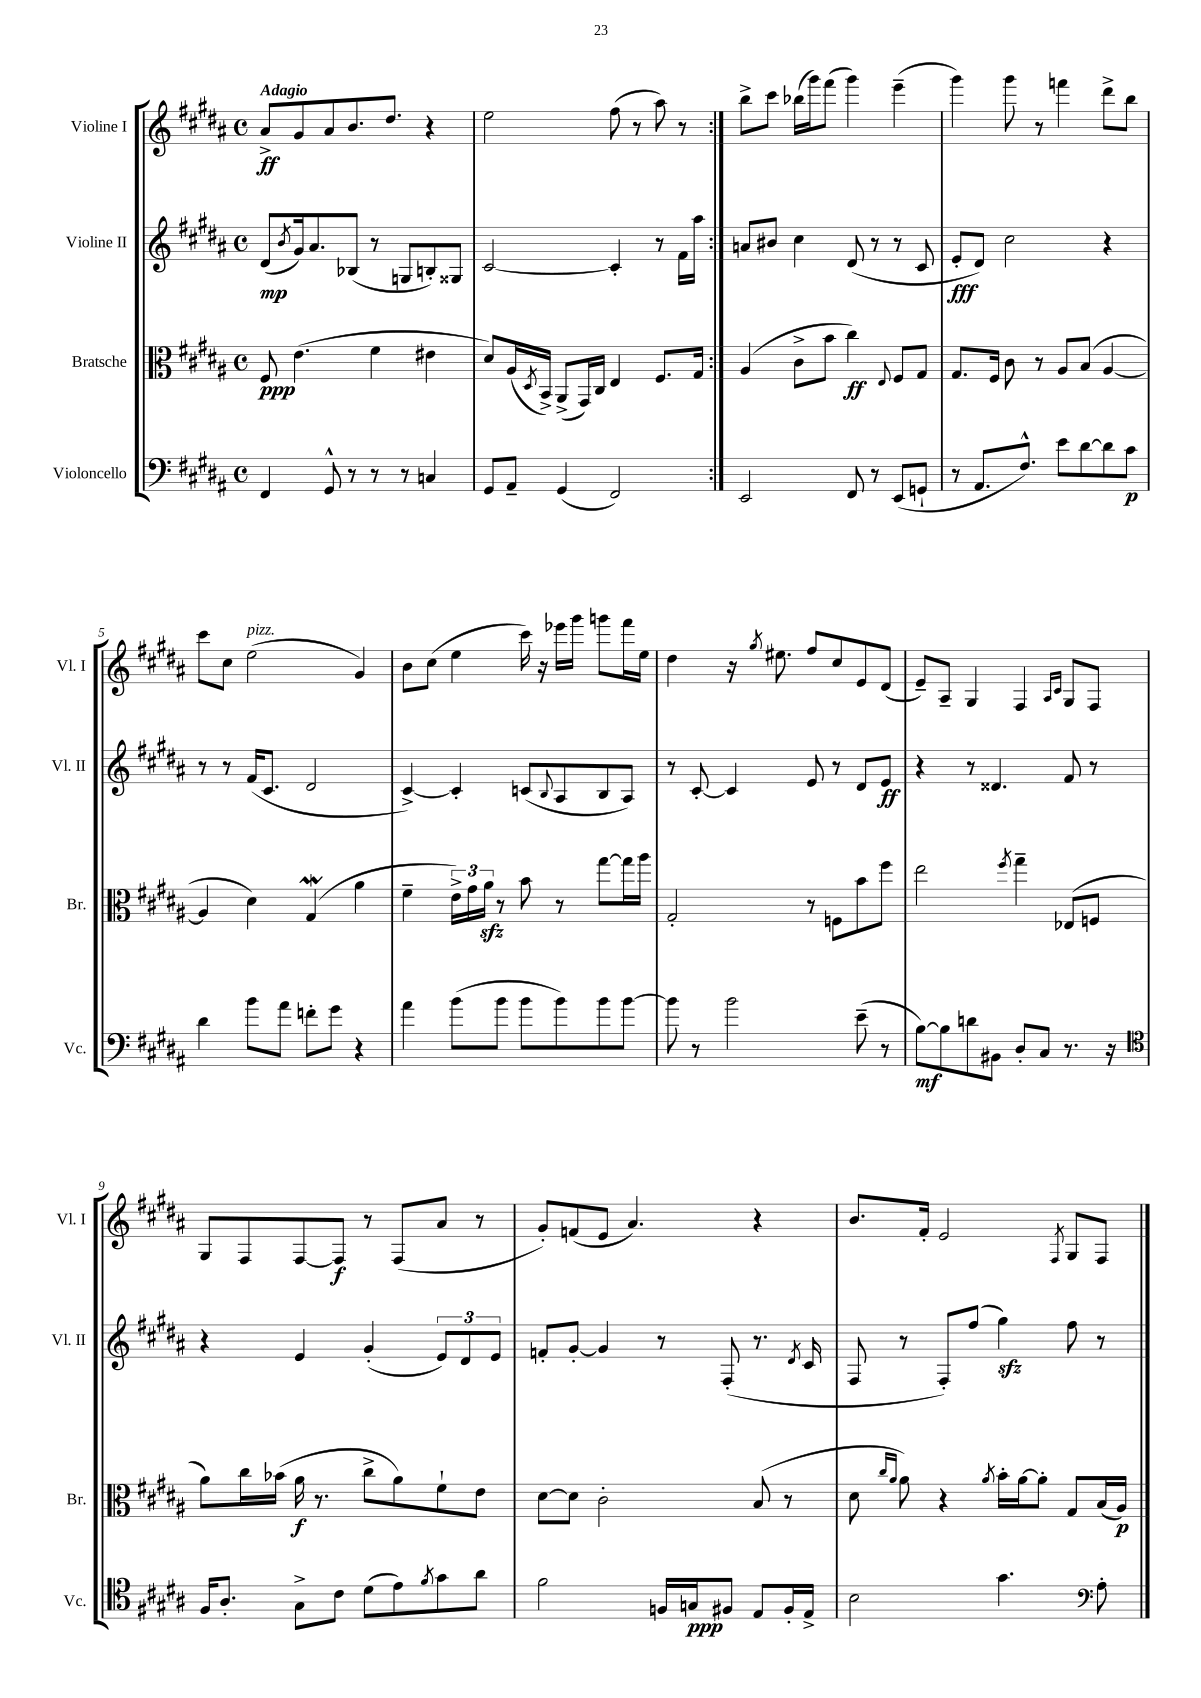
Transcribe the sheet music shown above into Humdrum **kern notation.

**kern	**kern	**kern	**kern
*staff4	*staff3	*staff2	*staff1
*clefF4	*clefC3	*clefG2	*clefG2
*k[f#c#g#d#a#]	*k[f#c#g#d#a#]	*k[f#c#g#d#a#]	*k[f#c#g#d#a#]
*M4/4	*M4/4	*M4/4	*M4/4
*met(c)	*met(c)	*met(c)	*met(c)
4FF#/	8F#/	(8d#/L	8a#^/L
.	.	8qb/	.
.	(4.e\	16g#/k)	8g#/
.	.	8.a#/	.
8GG#^^/	.	.	8a#/
8r	.	(8B-/J	8.b/
8r	4f#\	8r	.
.	.	.	8.dd#/J
8r	.	8G/L	.
4C/	4e#\	8B'/)	4r
.	.	8G##/J	.
=	=	=	=
8GG#/L	8d#/L)	[2c#/	2ee\
8AA#~/J	(16A#/L	.	.
.	8qD#/	.	.
.	16BB^/JJ)	.	.
(4GG#/	(8AA#^/L	.	.
.	16GG#/L)	.	.
.	16C#/JJ	.	.
2FF#/)	4E/	4c#'/]	(8ff#\
.	.	.	8r
.	8.F#/L	8r	8aa#\)
.	.	16f#\LL	8r
.	16G#/Jk	16aa#\JJ	.
=:|!	=:|!	=:|!	=:|!
2EE/	(4A#/	8a/L	8bb^\L
.	.	8b#/J	8ccc#\J
.	8c#^\L	4cc#\	(16bb-\LL
.	.	.	16ggg#\J)
.	8b\J	.	(8fff#\J
8FF#/	4cc#\)	(8d#/	4ggg#\)
8r	.	8r	.
.	8qqE/	.	.
(8EE/L	8F#/L	8r	(4eee~\
8GG`/J	8G#/J	8c#/	.
=	=	=	=
8r	8.G#/L	8e'/L	4ggg#\)
8.AA#/L	.	8d#/J)	.
.	16F#/Jk	.	.
.	8c#\	2cc#\	8ggg#\
8.F#^^/J)	.	.	.
.	8r	.	8r
8e\L	8A#/L	.	4fff\
[8d#\	(8B/J	.	.
8d#\]	[4A#/	4r	8ddd#^\L
8c#\J	.	.	8bb\J
=	=	=	=
4d#\	4A#/]	8r	8ccc#\L
.	.	8r	8cc#\J
8b\L	4d#\)	(16f#/LK	(2ee\
.	.	8.c#/J	.
8a#\J	.	.	.
8f'\L	(4G#/	2d#/	.
8g#\J	.	.	.
4r	4a#\	.	4g#/)
=	=	=	=
4a#\	4f#~\	[4c#^/)	8b\L
.	.	.	(8cc#\J
(8b\L	24e^\LL)	4c#'/]	4ee\
.	24g#\	.	.
.	24a#\JJ	.	.
8b\J	8r	.	.
8b\L	8b\	(8c/L	16ccc#\)
.	.	.	16r
.	.	8qqB/	.
8b\)	8r	8A#/	16eee-\LL
.	.	.	16ggg#\JJ
8b\	[8gg#\L	8B/	8ggg\L
[8b\J	16gg#\]L	8A#/J)	16fff#\L
.	16aa#\JJ	.	16ee\JJ
=	=	=	=
8b\]	2G#'/	8r	4dd#\
8r	.	[8c#'/	.
2b\	.	4c#/]	16r
.	.	.	8qgg#/
.	.	.	8.ee#\
.	8r	8e/	8ff#/L
.	8F\L	8r	8cc#/
(8e~\	8b\	8d#/L	8e/
8r	8ff#\J	8e/J	(8d#/J
=	=	=	=
[8B\L)	2ee\	4r	8e~/L)
8B\]	.	.	8A#~/J
8d\	.	8r	4G#/
8BB#\J	.	4.d##/	.
.	8qff#/	.	.
8D#'/L	4gg#~\	.	4F#/
8C#/J	.	.	.
.	.	.	16qqA#/LL
.	.	.	16qqc#/JJ
8.r	(8E-/L	8f#/	8G#/L
.	8F/J	8r	8F#/J
16r	.	.	.
=	=	=	=
*clefC4	*	*	*
16F#/LK	8a#\L)	4r	8G#/L
8.A#'/J	.	.	.
.	16cc#\L	.	8F#/
.	(16b-\JJ	.	.
8G#^\L	16a#\	4e/	[8F#/
.	8.r	.	.
8c#\J	.	.	8F#/]J
(8d#\L	8cc#^\L	(4g#'/	8r
8e\)	8a#\)	.	(8F#/L
8qf#/	.	.	.
8g#\	8f#`\	12e/L)	8a#/J
.	.	12d#/	.
8a#\J	8e\J	.	8r
.	.	12e/J	.
=	=	=	=
2f#\	[8d#\L	8f'/L	8g#'/L)
.	8d#\]J	[8g#'/J	(8f/
.	2c#'\	4g#/]	8e/J
.	.	.	4.a#/)
16F/LL	.	8r	.
16G/J	.	.	.
8F#/J	.	(8F#'/	.
8E/L	(8B/	8.r	4r
16F#'/L	8r	.	.
.	.	8qd#/	.
16E^/JJ	.	16c#/	.
=	=	=	=
2B\	8d#\	8F#/	8.b/L
.	16qqcc#/LL	.	.
.	16qqa#/JJ	.	.
.	8a#\)	8r	.
.	.	.	16f#'/Jk
.	4r	8F#'/L)	2e/
.	.	(8ff#/J	.
.	8qa#/	.	.
4.g#\	16b'\LL	4gg#\)	.
.	[16a#\J	.	.
.	8a#'\]J	.	.
.	.	.	8qF#/
.	8G#/L	8ff#\	8G#/L
*clefF4	*	*	*
8A#'\	(16B/L	8r	8F#/J
.	16A#/JJ)	.	.
==	==	==	==
*-	*-	*-	*-
